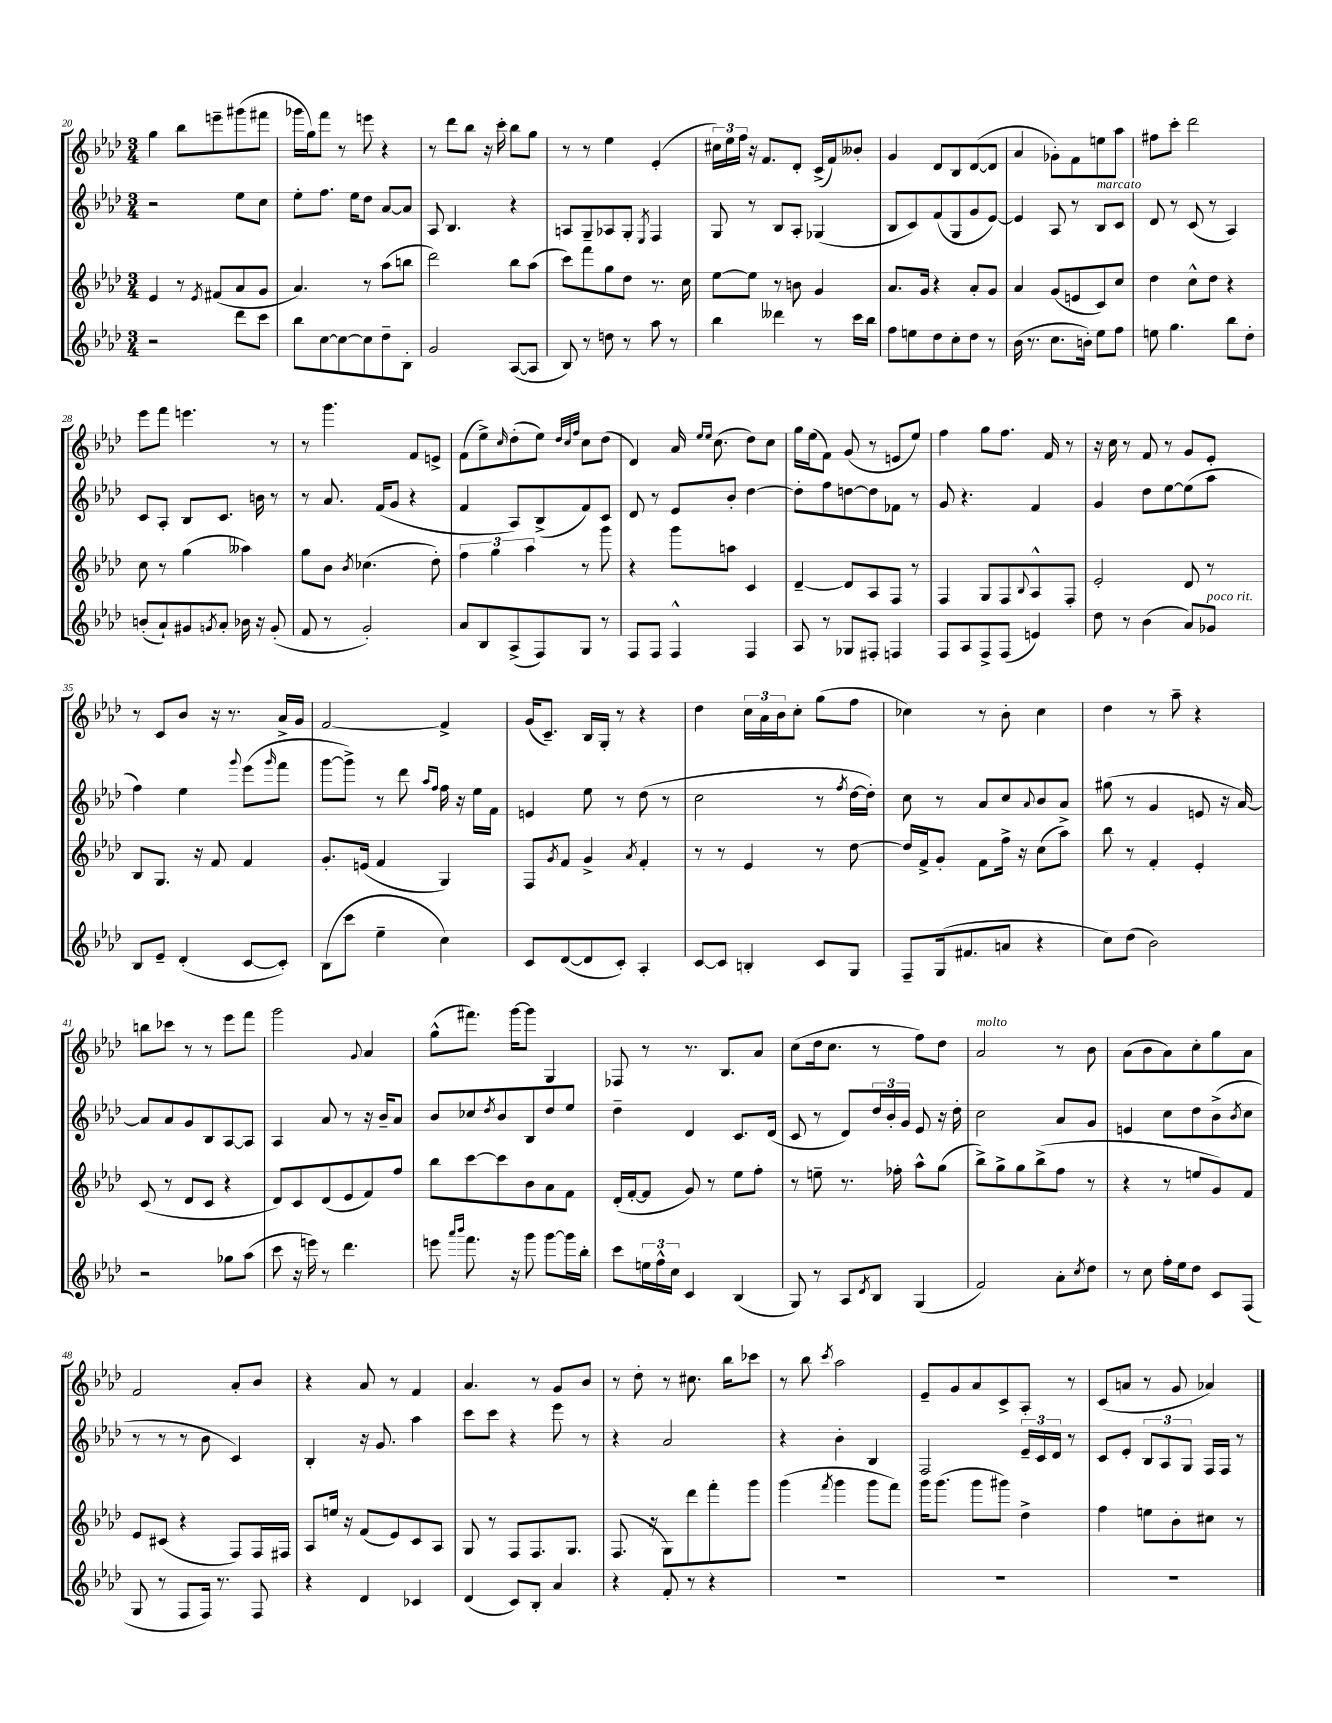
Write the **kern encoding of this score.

**kern	**kern	**kern	**kern
*staff4	*staff3	*staff2	*staff1
*clefG2	*clefG2	*clefG2	*clefG2
*k[b-e-a-d-]	*k[b-e-a-d-]	*k[b-e-a-d-]	*k[b-e-a-d-]
*M3/4	*M3/4	*M3/4	*M3/4
2r	4e-	2r	4gg
.	8r	.	8bb-
.	8qe-	.	.
.	(8f#	.	8eee~
8ddd-	8a-	8ee-	(8ggg#
8ccc	8g	8cc	8fff#
=	=	=	=
8bb-	4.a-)	8ee-'	16ggg-
.	.	.	16gg)
[8cc	.	8.ff	8fff
8cc_	.	.	8r
.	.	16ee-	.
8cc]	8r	8dd-	8eee
8dd-~	(8aa-	[8a-	4r
8B-'	8bb	8a-]	.
=	=	=	=
2g	2ddd-)	8A-	8r
.	.	4.B-	8ddd-
.	.	.	8bb-
.	.	.	16r
.	.	.	16ccc'
([8A-	8bb-	4r	8bb-
8A-]	(8aa-	.	8gg
=	=	=	=
8B-)	8ccc)	8A	8r
8r	8fff	8G~	8r
8dd	8gg	8A-	4ee-
8r	8dd-	8G'	.
.	.	8qE-	.
8aa-	8.r	4F	(4e-'
8r	.	.	.
.	16cc	.	.
=	=	=	=
4bb-	[8ee-	8G	24cc#)
.	.	.	24ee-
.	.	.	24ff
.	8ee-]	8r	16r
.	.	.	8.f
4ddd--	8r	8B-	.
.	8b	8A-'	8d-'
8r	4g	(4G-	(16c^
.	.	.	16f)
16ccc	.	.	8b--'
16bb-	.	.	.
=	=	=	=
8ff	8.a-	8B-	4g
8ee	.	8c)	.
.	16g	.	.
8dd-	4r	(8f	8d-
8cc'	.	8G	8B-
8dd-	8a-'	8g	([8d-
8r	8g	[8e-)	8d-]
=	=	=	=
(16b-	4a-	4e-]	4a-
8.r	.	.	.
8.cc	(8g	8A-	8g-')
.	8e	8r	8f
16b')	.	.	.
8ee-	8c)	8B-	8ee
8ff	8cc	8c	8aa-
=	=	=	=
8ee	4dd-	8d-	8ff#
4.gg	.	8r	8ccc'
.	8cc^^	(8c	2ddd-
.	8dd-	8r	.
8bb-	4r	4A-)	.
8dd-'	.	.	.
=	=	=	=
(8b'	8cc	8c	8eee-
8a-`)	8r	8A-'	8fff
8g#	(4gg	8B-	4.eee
8qg	.	.	.
8a-'	.	8.c	.
16b-	4aa--)	.	.
16r	.	16b	.
(8g'	.	8r	8r
=	=	=	=
8f	8gg	8r	8r
8r	8b-	8.a-	4.ggg
.	8qb-	.	.
2g')	(4.cc-	.	.
.	.	(16f	.
.	.	8g	.
.	.	4r	8f
.	8dd-')	.	8e^
=	=	=	=
8a-	6ff	4f	(8f
8B-	.	.	8ee-^)
.	6gg	.	.
.	.	.	16qqcc
(8A-^	.	8A-)	(8dd-'
.	6aa-	.	.
8F)	.	(8B-^	8ee-)
.	.	.	32qqdd-
.	.	.	32qqcc
.	.	.	32qqff
8G	8r	8f)	8cc
8r	8ggg	8c	(8dd-
=	=	=	=
8F	4r	8d-	4d-)
8F	.	8r	.
4F^^	8ggg	8e-	16a-
.	.	.	16qqee-
.	.	.	16qqee-
.	.	.	(8.cc
.	8aa	8b-'	.
4F	4c	[4dd-	8dd-)
.	.	.	8cc
=	=	=	=
8A-	[4d-~	8dd-']	16gg
.	.	.	(16ee-
8r	.	8ff	8f)
8G-	8d-]	[8dd	(8g
8F#'	8A-	8dd]	8r
4F	8F	8f-	8e
.	8r	8r	8ee-)
=	=	=	=
8F	4F	8g	4ff
8A-	.	4.r	.
8F^	8G	.	8gg
(8F	8F	.	8.ff
.	8qqB-	.	.
4e)	8A-^^	4f	.
.	.	.	16f
.	8F'	.	8r
=	=	=	=
8dd-	2e-'	4g	16r
.	.	.	16cc
8r	.	.	8r
(4b-	.	8dd-	8f
.	.	[8ee-	8r
8a-)	8d-	(8ee-]	8g
8g-	8r	8aa-	8e-'
=	=	=	=
8B-	8B-	4ff)	8r
8e-~	8.G	.	8c
(4d-'	.	4ee-	8b-
.	16r	.	.
.	8f	.	16r
.	.	.	8.r
.	.	8qqggg	.
[8c	4f	(8eee-	.
.	.	16qqggg	.
8c'])	.	8fff	16a-^
.	.	.	16g
=	=	=	=
(8B-	8.g'	[8ggg	[2f
8ccc	.	8ggg^])	.
.	(16e	.	.
4ee-~	4f	8r	.
.	.	8ddd-	.
.	.	16qqaa-	.
.	.	16qqff	.
4cc)	4G)	16ff	4f^]
.	.	16r	.
.	.	16ee-	.
.	.	16f	.
=	=	=	=
8c	8F	4e	(16g
.	.	.	8.c~)
.	8qg	.	.
([8d-	8f	.	.
8d-]	4g^	8ee-	16B-
.	.	.	16G'
8c')	.	8r	8r
.	8qa-	.	.
4A-'	4f'	(8dd-	4r
.	.	8r	.
=	=	=	=
[8c	8r	2cc	4dd-
8c]	8r	.	.
4B'	4e-	.	24cc
.	.	.	24a-
.	.	.	24b-
.	.	.	8cc'
8c	8r	8r	(8gg
.	.	8qff	.
8G	[8dd-	[16dd-	8ff
.	.	16dd-'])	.
=	=	=	=
8F~	16dd-]	8cc	4cc-)
.	16f^	.	.
(16G	8g'	8r	.
8.f#	.	.	.
.	8f	8a-	8r
8a	16ff^	8cc	8b-'
.	16r	.	.
.	.	8qqa-	.
4r	(8cc	8b-	4cc-
.	8aa-)	8a-^	.
=	=	=	=
8cc)	8bb-	(8gg#	4dd-
(8dd-	8r	8r	.
2b-)	4f'	4g	8r
.	.	.	8aa-~
.	4e-'	8e	4r
.	.	16r	.
.	.	[16a-)	.
=	=	=	=
2r	(8c	8a-]	8bb
.	8r	8a-	8ccc-
.	8d-	8g	8r
.	8c	8B-	8r
8gg-	4r	[8A-	8eee-
(8aa-	.	8A-]	8fff
=	=	=	=
8ccc	8d-)	4A-	2ggg
16r	8c	.	.
16eee)	.	.	.
8r	(8d-	8a-	.
4.ddd-	8e-	8r	.
.	.	.	8qqg
.	8f)	16r	4a-
.	.	16b-~	.
.	8ff	8a-	.
=	=	=	=
8eee	8bb-	8b-	(8gg^^
16qqaaa-	.	.	.
16qqbbb-	.	.	.
8.fff	[8ccc	8cc-	8.fff#)
.	.	8qdd-	.
.	8ccc]	8b-	.
16r	.	.	[16ggg
8ggg	8b-	8B-	8ggg]
[8ggg	8a-	8dd-	4G
16ggg]	8f	8ee-	.
16bb-'	.	.	.
=	=	=	=
8ccc	(16d-'	4dd-~	8F-
.	[16f'	.	.
24ee	8f]	.	8r
24ff^^	.	.	.
24cc	.	.	.
4c	8g)	4d-	8.r
.	8r	.	.
.	.	.	8.B-
(4B-	8ee-	8.c	.
.	8ff'	.	8a-
.	.	(16d-	.
=	=	=	=
8G)	8r	8c	(8cc
8r	8ee~	8r	16dd-
.	.	.	8.cc
8A-	8.r	8d-)	.
8qd-	.	.	.
8B-	.	24dd-	8r
.	.	24b-'	.
.	16ff-'	.	.
.	.	24g	.
(4G	8aa-^^	8e-	8ff)
.	(8gg	16r	8dd-
.	.	16dd-'	.
=	=	=	=
2f)	8bb-^)	2cc	2a-
.	8gg^	.	.
.	8gg	.	.
.	(8bb-^	.	.
8a-'	8ff	8a-	8r
8qcc	.	.	.
8dd-	8r	8g	8b-
=	=	=	=
8r	4r	4e	(8a-
8cc	.	.	8b-
16ff'	8r	8cc	8a-)
16ee-	.	.	.
8dd-	8ee	8dd-	8cc'
8c	8g)	(8b-^	8gg
.	.	8qb-	.
(8F	8f	8cc	8a-
=	=	=	=
8G	8e-	8r	2f
8r	(8c#	8r	.
8F	4r	8r	.
16F)	.	8b-	.
8.r	.	.	.
.	8F)	4c)	8a-'
8F	16F	.	8b-
.	16F#	.	.
=	=	=	=
4r	8A-	4B-'	4r
.	16ee	.	.
.	16r	.	.
4d-	(8f	16r	8a-
.	.	8.g	.
.	8e-)	.	8r
4c-	8c	4aa-	4f
.	8A-	.	.
=	=	=	=
(4d-	8G	8ccc	4.a-
.	8r	8ccc	.
8c)	8F	4r	.
8B-'	8.F	.	8r
4a-	.	8eee-	8g
.	8.G	.	.
.	.	8r	8b-
=	=	=	=
4r	(8.F	4r	8r
.	.	.	8dd-'
.	16r	.	.
8f'	8G)	2a-	8r
8r	8ddd-	.	8.cc#
4r	8fff'	.	.
.	.	.	16bb-
.	8ggg	.	8ccc-
=	=	=	=
2.r	(4ggg	4r	8r
.	.	.	8bb-
.	8qfff	.	8qccc
.	4ggg	4b-'	2aa-
.	8ggg	4B-	.
.	8fff)	.	.
=	=	=	=
2.r	16ggg	2F	8e-~
.	(8.ggg	.	.
.	.	.	8g
.	8ggg	.	8a-
.	8ggg#)	.	8c^
.	4dd-^	24e-~	8A-'
.	.	24c	.
.	.	24d-	.
.	.	8r	8r
=	=	=	=
2.r	4ff	8c	(8c
.	.	8e-'	8a
.	8ee	12B-	8r
.	.	12A-	.
.	8b-'	.	8g
.	.	12G	.
.	8cc#	16F	4a-)
.	.	16F	.
.	8r	8r	.
==	==	==	==
*-	*-	*-	*-
